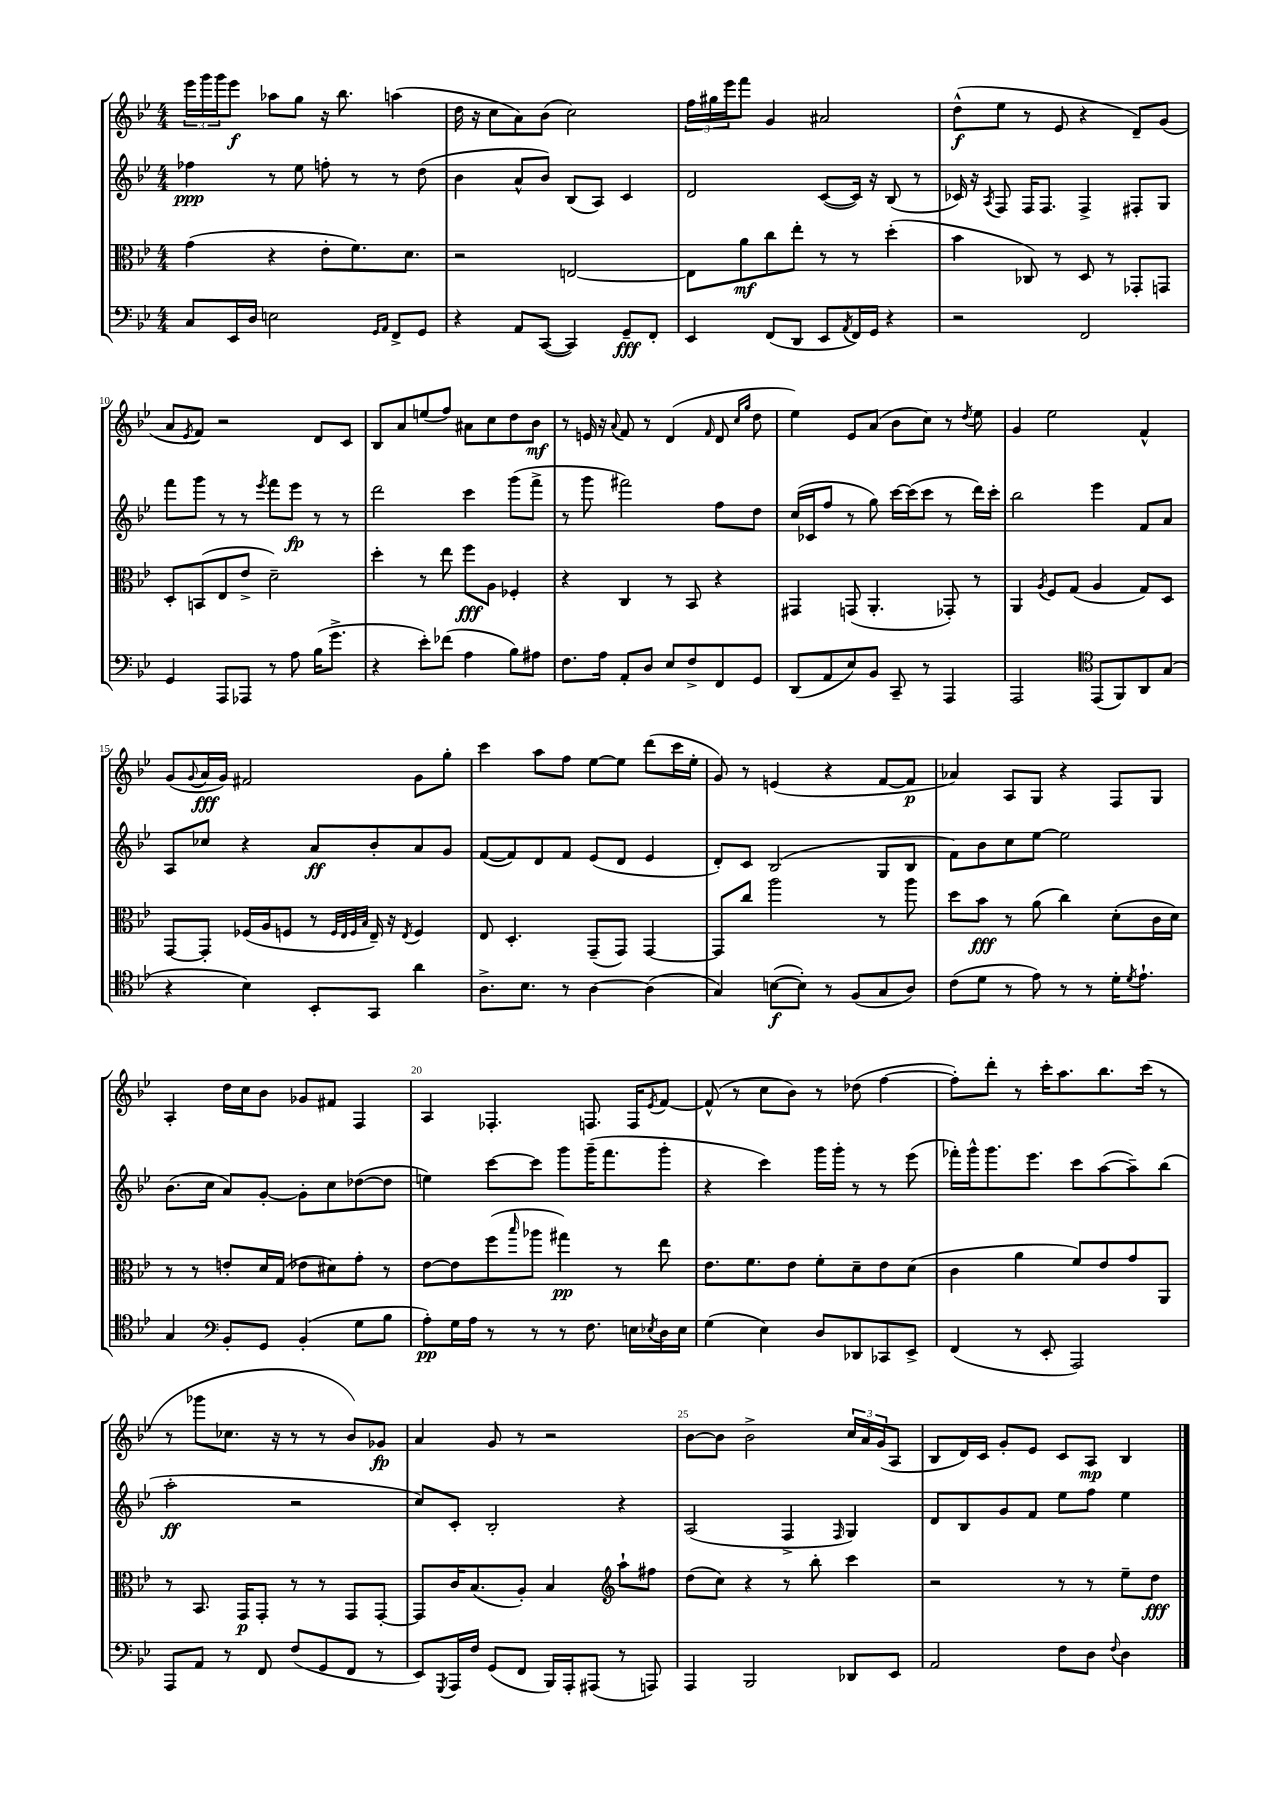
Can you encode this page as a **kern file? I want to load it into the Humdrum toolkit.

**kern	**kern	**kern	**kern
*staff4	*staff3	*staff2	*staff1
*clefF4	*clefC3	*clefG2	*clefG2
*k[b-e-]	*k[b-e-]	*k[b-e-]	*k[b-e-]
*M4/4	*M4/4	*M4/4	*M4/4
8C	(4g	4ff-	24eee-
.	.	.	24ggg
.	.	.	24ggg
16EE-	.	.	8eee-
16D	.	.	.
2E	4r	8r	8aa-
.	.	8ee-	8gg
.	8e-'	8ff'	16r
.	.	.	8.bb-
.	8.f)	8r	.
16qqGG	.	.	.
16qqAA	.	.	.
8FF^	.	8r	(4aa
.	8.d	.	.
8GG	.	(8dd	.
=	=	=	=
4r	2r	4b-	16dd
.	.	.	16r
.	.	.	8cc
8AA	.	8a^^	8a)
([8CC	.	8b-)	(8b-
4CC])	[2E	(8B-	2cc)
.	.	8A)	.
8GG~	.	4c	.
8FF'	.	.	.
=	=	=	=
4EE-	8E]	2d	24ff
.	.	.	24gg#
.	.	.	24eee-
.	8a	.	8fff
(8FF	8cc	.	4g
8DD	8ee-'	.	.
8EE-	8r	([8c	2a#
8qAA	.	.	.
16FF)	8r	16c])	.
16GG	.	16r	.
4r	(4dd'	(8B-	.
.	.	8r	.
=	=	=	=
2r	4b-	16c-)	(8dd^^
.	.	16r	.
.	.	8qA	.
.	.	8F	8ee-
.	8C-)	16F	8r
.	.	8.F	.
.	8r	.	8e-
2FF	8D	4F^	4r
.	8r	.	.
.	8GG-'	8F#'	8d~)
.	8GG	8G	(8g
=	=	=	=
4GG	8D'	8fff	8a
.	.	.	8qe-
.	(8BB	8ggg	8f)
8AAA	8E-	8r	2r
8AAA-	8e-^	8r	.
.	.	8qeee-	.
8r	2d~)	8fff	.
8A	.	8eee-	.
(16B-	.	8r	8d
8.g^	.	.	.
.	.	8r	8c
=	=	=	=
4r	4dd'	2ddd	8B-
.	.	.	8a
8e-')	8r	.	(8ee
(8f-	8ee-	.	8ff)
4A	8ff	4ccc	8a#
.	8A	.	8cc
8B-)	4F-'	(8ggg	8dd
8A#	.	8fff^	8b-
=	=	=	=
8.F	4r	8r	8r
.	.	8ggg	16e
16A	.	.	16r
.	.	.	8qqa
8AA'	4C	2fff#)	8f
8D	.	.	8r
8E-	8r	.	(4d
8F^	8BB-	.	.
.	.	.	16qqf
8FF	4r	8ff	8d
.	.	.	16qqcc
.	.	.	16qqgg
8GG	.	8dd	8dd
=	=	=	=
(8DD	4GG#	(16cc	4ee-)
.	.	16c-	.
8AA	.	8ff	.
8E-)	(8GG	8r	8e-
8BB-	4.AA'	8gg)	(8a
8CC~	.	[16ccc	8b-
.	.	(16ccc]	.
8r	.	8ccc	8cc)
4AAA	8GG-')	8r	8r
.	.	.	8qdd
.	8r	16ddd)	8ee-
.	.	16ccc'	.
=	=	=	=
2AAA	4AA	2bb-	4g
.	8qA	.	.
.	8F	.	2ee-
.	(8G	.	.
*clefC4	*	*	*
(8EE-	4A	4eee-	.
8FF)	.	.	.
8AA	8G)	8f	4f^^
(8G	8D	8a	.
=	=	=	=
4r	[8GG	8A	(8g
.	.	.	8qqg
.	8GG']	8cc-	16a
.	.	.	16g)
4B-)	(16F-	4r	2f#
.	16A	.	.
.	8F	.	.
8BB-'	8r	8a	.
.	32qqF	.	.
.	32qqE-	.	.
.	32qqF	.	.
.	32qqB-	.	.
8GG	16E-~)	8b-'	.
.	16r	.	.
.	8qE-	.	.
4a	4F	8a	8g
.	.	8g	8gg'
=	=	=	=
8.A^	8E-	([8f	4ccc
.	4.D'	8f])	.
8.B-	.	.	.
.	.	8d	8aa
8r	.	8f	8ff
[4A	(8GG~	(8e-	[8ee-
.	8GG)	8d	8ee-]
(4A]	[4GG	4e-	(8ddd
.	.	.	16ccc
.	.	.	16ee-'
=	=	=	=
4G)	8GG]	8d')	8g)
.	8cc	8c	8r
([8B	2aa	(2B-	(4e
8B'])	.	.	.
8r	.	.	4r
(8F	.	.	.
8G	8r	8G	[8f
8A)	8aa	8B-	8f]
=	=	=	=
(8c	8dd	8f)	4a-)
8d	8b-	8b-	.
8r	8r	8cc	8A
8e-)	(8a	[8ee-	8G
8r	4cc)	2ee-]	4r
8r	.	.	.
16d'	(8d'	.	8F
8qd	.	.	.
8.e-`	.	.	.
.	16c	.	8G
.	16d)	.	.
=	=	=	=
4G	8r	(8.b-	4A'
.	8r	.	.
.	.	16cc	.
*clefF4	*	*	*
8BB-'	8e'	8a)	16dd
.	.	.	16cc
8GG	16d	[8g'	8b-
.	(16G	.	.
(4BB-'	8e-	8g']	8g-
.	8d#)	8cc	8f#
8G	8g'	([8dd-	4F
8B-	8r	8dd-]	.
=	=	=	=
8A')	[8e-	4ee)	4A
16G	8e-]	.	.
16A	.	.	.
8r	(8ff	[8ccc	4.F-'
.	16qqbb-	.	.
8r	8aa-	8ccc]	.
8r	4gg#)	8ggg	.
8.F	.	(16ggg~	8.F
.	.	8.fff	.
.	8r	.	.
16E	.	.	16F
8qE-	.	.	8qe-
16D	8ee-	8ggg'	[8f
16E-	.	.	.
=	=	=	=
(4G	8.e-	4r	(8f^^]
.	.	.	8r
.	8.f	.	.
4E-)	.	4ccc)	8cc
.	8e-	.	8b-)
8D	8f'	16ggg	8r
.	.	16ggg'	.
8DD-	8d~	8r	(8dd-
8CC-	8e-	8r	[4ff
8EE-^	(8d	(8eee-	.
=	=	=	=
(4FF	4c	16fff-')	8ff'])
.	.	16ggg^^	.
.	.	8.ggg	8ddd'
8r	4a	.	8r
.	.	8.eee-	.
8EE-'	.	.	16ccc'
.	.	.	8.aa
2AAA)	8f)	8ccc	.
.	8e-	([8aa	8.bb-
.	8g	8aa~])	.
.	.	.	(16ccc
.	8AA	(8bb-	8r
=	=	=	=
8AAA	8r	2aa'	8r
8AA	8.BB-	.	8ggg-
8r	.	.	8.cc-
.	16GG	.	.
8FF	8GG'	.	.
.	.	.	16r
(8F	8r	2r	8r
8GG	8r	.	8r
8FF	8GG	.	8b-)
8r	[8GG'	.	8g-
=	=	=	=
8EE-)	8GG]	8cc)	4a
8qGGG	.	.	.
16AAA	16c	8c'	.
16F	(8.B-	.	.
(8GG	.	2B-'	8g
8FF	8A')	.	8r
16BBB-)	4B-	.	2r
16AAA'	.	.	.
(8AAA#	.	.	.
*	*clefG2	*	*
8r	8aa`	4r	.
8AAA)	8ff#	.	.
=	=	=	=
4AAA	(8dd	(2A	[8b-
.	8cc)	.	8b-]
2BBB-	4r	.	2b-^
.	8r	4F^	.
.	8bb-'	.	.
.	.	16qqF	.
8DD-	4ccc	4G)	24cc
.	.	.	24a
.	.	.	(24g
8EE-	.	.	8A
=	=	=	=
2AA	2r	8d	8B-
.	.	8B-	16d)
.	.	.	16c
.	.	8g	8g'
.	.	8f	8e-
8F	8r	8ee-	8c
8D	8r	8ff	8A
8qqF	.	.	.
4D	8ee-~	4ee-	4B-
.	8dd	.	.
==	==	==	==
*-	*-	*-	*-
